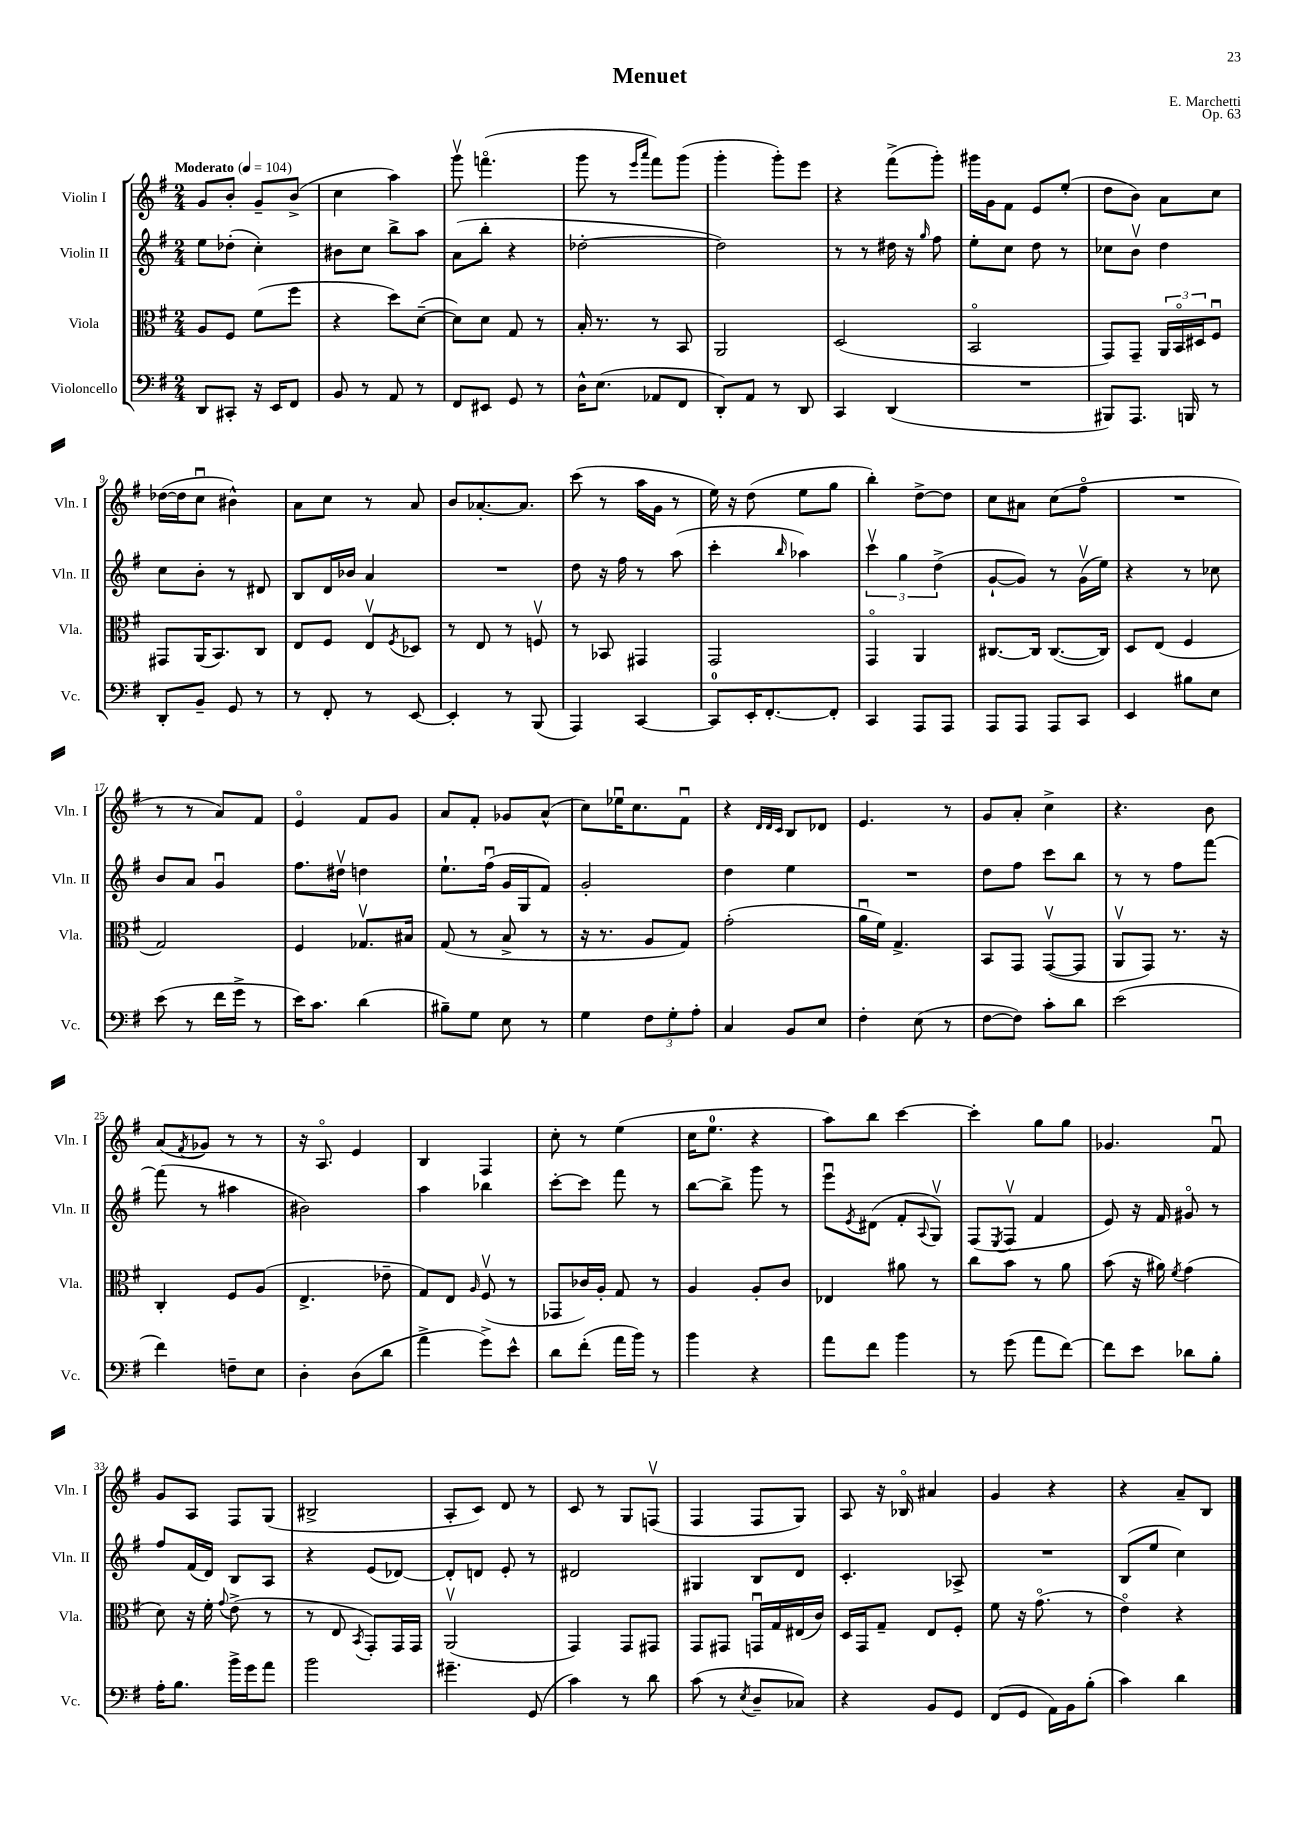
\header { title = "Menuet" composer = "E. Marchetti" opus = "Op. 63" }
<<
\new StaffGroup <<
\new Staff = "s0" \with { instrumentName = "Violin I" shortInstrumentName = "Vln. I" } {
    \clef treble \key g \major \numericTimeSignature \time 2/4 \tempo "Moderato" 4 = 104
    g'8 b'8-. g'8-- b'8->( |
    c''4 a''4) |
    g'''8\upbow f'''4.\flageolet( |
    g'''8 r8 \grace { e'''16 a'''16 } fis'''8) g'''8( |
    g'''4-. g'''8-.) e'''8 |
    r4 fis'''8->( g'''8-.) |
    gis'''16 g'16 fis'8 e'8 e''8-.( |
    d''8 b'8) a'8 c''8 |
    des''16~( des''16 c''8\downbow bis'4-^) |
    a'8 c''8 r8 a'8 |
    b'8 aes'8.~-. aes'8. |
    c'''8( r8 a''16 g'16 r8 |
    e''16) r16 d''8( e''8 g''8 |
    b''4-.) d''8~-> d''8 |
    c''8 ais'8 c''8( fis''8\flageolet |
    R2 |
    r8 r8 a'8) fis'8 |
    e'4\flageolet fis'8 g'8 |
    a'8 fis'8-. ges'8 a'8-^( |
    c''8) ees''16\downbow c''8. fis'8\downbow |
    r4 \grace { d'32 d'32 c'32 } b8 des'8 |
    e'4. r8 |
    g'8 a'8-. c''4-> |
    r4. b'8 |
    a'8( \acciaccatura { fis'8 } ges'8) r8 r8 |
    r16 a8.\flageolet e'4 |
    b4 fis4 |
    c''8-. r8 e''4( |
    c''16 e''8.-0 r4 |
    a''8) b''8 c'''4~ |
    c'''4-. g''8 g''8 |
    ges'4. fis'8\downbow |
    g'8 a8 fis8 g8( |
    bis2-> |
    a8-. c'8) d'8 r8 |
    c'8 r8 g8 f8\upbow( |
    fis4 fis8 g8) |
    a8 r16 bes16\flageolet ais'4 |
    g'4 r4 |
    r4 a'8-- b8 \bar "|." |
}
\new Staff = "s1" \with { instrumentName = "Violin II" shortInstrumentName = "Vln. II" } {
    \clef treble \key g \major \numericTimeSignature \time 2/4
    e''8 des''8-.( c''4-.) |
    bis'8 c''8 b''8-> a''8 |
    a'8( b''8-. r4 |
    des''2~-. |
    des''2) |
    r8 r8 dis''16 r16 \grace { g''16 } fis''8 |
    e''8-. c''8 d''8 r8 |
    ces''8 b'8\upbow d''4 |
    c''8 b'8-. r8 dis'8 |
    b8 d'16 bes'16 a'4 |
    R2 |
    d''8 r16 fis''16 r8 a''8( |
    c'''4-. \grace { b''16 } aes''4) |
    \tuplet 3/2 { c'''4\upbow g''4 d''4->( } |
    g'8~-! g'8) r8 g'16\upbow( e''16) |
    r4 r8 ces''8 |
    b'8 a'8 g'4\downbow |
    fis''8. dis''16\upbow d''4 |
    e''8.-! fis''16\downbow( g'16 g16 fis'8) |
    g'2-. |
    d''4 e''4 |
    R2 |
    d''8 fis''8 c'''8 b''8 |
    r8 r8 fis''8 fis'''8~ |
    fis'''8( r8 ais''4 |
    bis'2) |
    a''4 bes''4 |
    c'''8~-. c'''8 fis'''8 r8 |
    b''8~ b''8-> g'''8 r8 |
    e'''8\downbow \acciaccatura { e'8 } dis'8( fis'8-. \appoggiatura { a8 } g8\upbow) |
    fis8( \acciaccatura { e8 } fis8\upbow fis'4 |
    e'8) r16 fis'16 gis'8\flageolet r8 |
    fis''8 fis'16( d'16) b8 a8 |
    r4 e'8( des'8~) |
    des'8-. d'8 e'8-. r8 |
    dis'2 |
    gis4 b8 d'8 |
    c'4.-. aes8-> |
    R2 |
    b8( e''8 c''4) \bar "|." |
}
\new Staff = "s2" \with { instrumentName = "Viola" shortInstrumentName = "Vla." } {
    \clef alto \key g \major \numericTimeSignature \time 2/4
    a8 fis8 fis'8( fis''8 |
    r4 d''8) d'8~--( |
    d'8) d'8 g8 r8 |
    b16-. r8. r8 b,8 |
    a,2 |
    d2( |
    b,2\flageolet |
    g,8) g,8-- \tuplet 3/2 { a,16 b,16\flageolet dis16 } fis8\downbow |
    gis,8 a,16( b,8.) c8 |
    e8 fis8 e8\upbow \acciaccatura { fis8 } des8 |
    r8 e8 r8 f8\upbow |
    r8 bes,8 gis,4 |
    g,2 |
    g,4\flageolet a,4 |
    cis8.~ cis16 cis8.~( cis16) |
    d8 e8( fis4 |
    g2) |
    fis4 ges8.\upbow bis16 |
    g8( r8 b8-> r8 |
    r16 r8. a8 g8) |
    g'2-.( |
    a'16\downbow fis'16) g4.-> |
    b,8 g,8 g,8~\upbow( g,8 |
    a,8\upbow g,8) r8. r16 |
    c4-. fis8 a8( |
    e4.-> ees'8-- |
    g8) e8 \grace { a16 } fis8\upbow( r8 |
    ges,8 ces'16) a16-. g8 r8 |
    a4 a8-. c'8 |
    ees4 ais'8 r8 |
    c''8 b'8 r8 a'8 |
    b'8( r16 ais'16) \acciaccatura { fis'8 } g'4( |
    d'8) r16 fis'16-. \appoggiatura { g'8 } e'8->( r8 |
    r8 e8 \acciaccatura { b,8 } g,8-.) g,16 g,16 |
    a,2\upbow( |
    g,4) g,8 gis,8 |
    g,8 gis,8 g,16\downbow g16 eis16( c'16) |
    d16 g,16 g8-- e8 fis8-. |
    fis'8 r16 g'8.\flageolet( r8 |
    e'4\flageolet) r4 \bar "|." |
}
\new Staff = "s3" \with { instrumentName = "Violoncello" shortInstrumentName = "Vc." } {
    \clef bass \key g \major \numericTimeSignature \time 2/4
    d,8 cis,8-. r16 e,16 fis,8 |
    b,8 r8 a,8 r8 |
    fis,8 eis,8 g,8 r8 |
    d16-^ e8.( aes,8 fis,8 |
    d,8-.) a,8 r8 d,8 |
    c,4 d,4( |
    R2 |
    bis,,8) a,,8. b,,16 r8 |
    d,8-. b,8-- g,8 r8 |
    r8 fis,8-. r8 e,8~ |
    e,4-. r8 b,,8( |
    a,,4) c,4~ |
    c,8-0 e,16-. fis,8.~-. fis,8-. |
    c,4 a,,8 a,,8 |
    a,,8 a,,8 a,,8 c,8 |
    e,4 bis8 e8 |
    e'8( r8 fis'16 g'16-> r8 |
    e'16) c'8. d'4( |
    bis8--) g8 e8 r8 |
    g4 \tuplet 3/2 { fis8 g8-. a8-. } |
    c4 b,8 e8 |
    fis4-. e8( r8 |
    fis8~ fis8) c'8-. d'8 |
    e'2( |
    fis'4) f8-- e8 |
    d4-. d8( d'8 |
    a'4-> g'8->) e'8-^ |
    d'8 fis'8-.( a'16 b'16) r8 |
    b'4 r4 |
    a'8 fis'8 b'4 |
    r8 g'8( a'8 fis'8~) |
    fis'8 e'8 des'8 b8-. |
    a16-. b8. b'16-> g'16 a'8 |
    b'2 |
    gis'4.-- g,8( |
    c'4) r8 d'8 |
    c'8( r8 \acciaccatura { e8 } d8-- ces8) |
    r4 b,8 g,8 |
    fis,8( g,8 a,16) b,16 b8-.( |
    c'4) d'4 \bar "|." |
}
>>
>>
